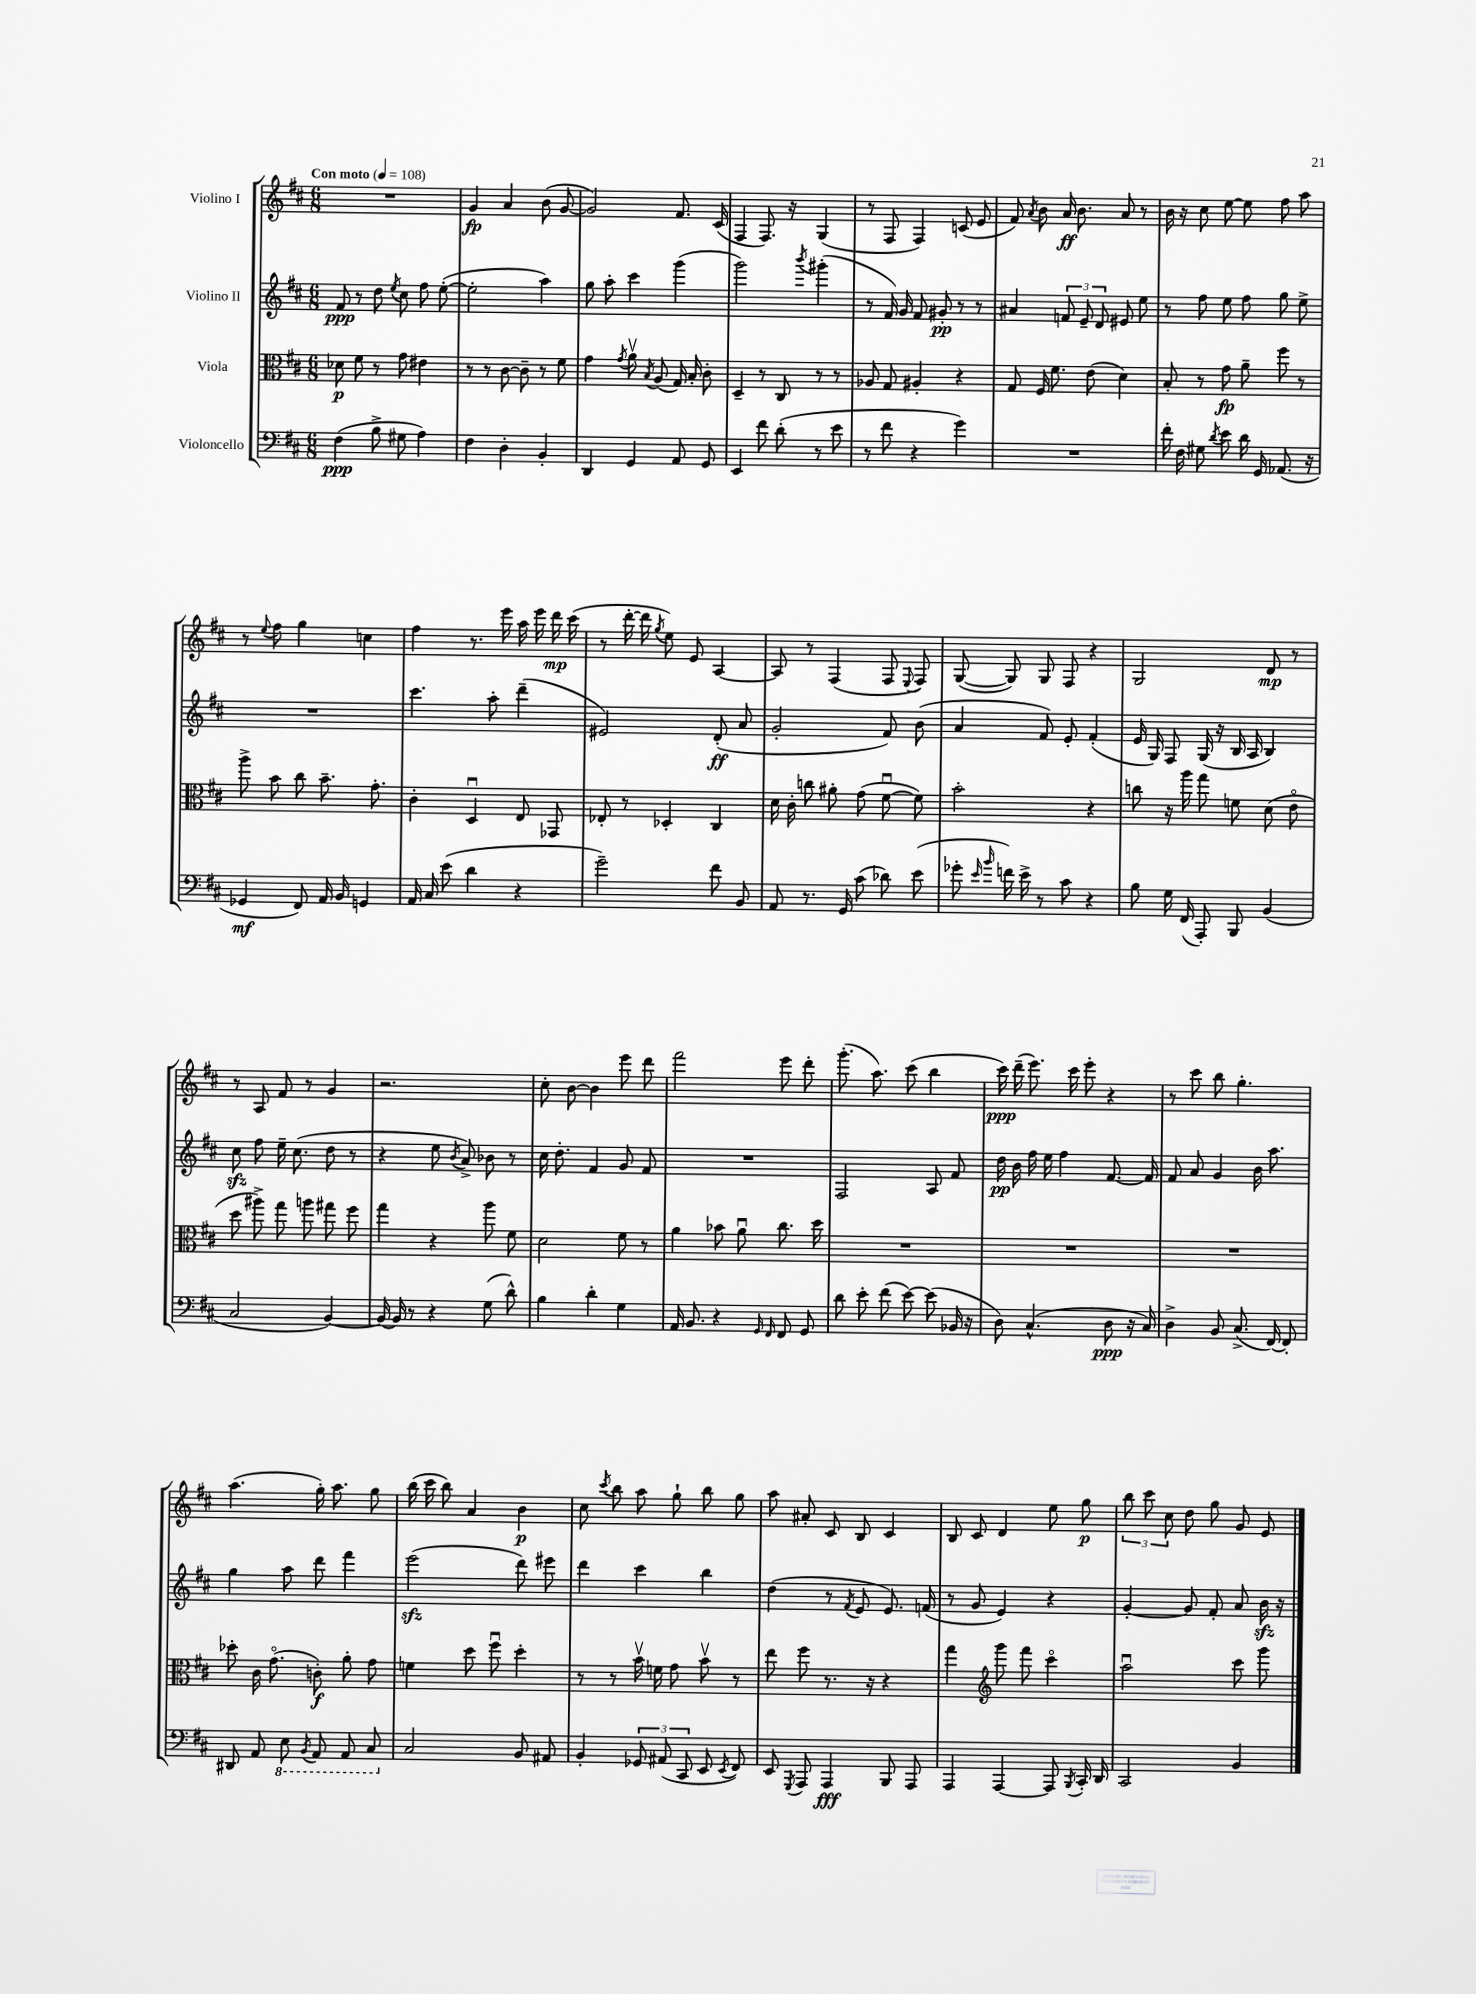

**kern	**kern	**kern	**kern
*staff4	*staff3	*staff2	*staff1
*clefF4	*clefC3	*clefG2	*clefG2
*k[f#c#]	*k[f#c#]	*k[f#c#]	*k[f#c#]
*M6/8	*M6/8	*M6/8	*M6/8
*MM108	*MM108	*MM108	*MM108
(4F#	8d-	8f#	2.r
.	8f#	8r	.
8B^	8r	8dd	.
.	.	8qee	.
8G#	8g	8cc#	.
4A)	4e#	8ff#	.
.	.	([8ee'	.
=	=	=	=
4F#	8r	2ee']	4g
.	8r	.	.
4D'	[8c#	.	4a
.	8c#~]	.	.
4BB'	8r	4aa)	(8b
.	8f#	.	[8g
=	=	=	=
4DD	4g	8gg	2g])
.	.	8aa'	.
.	8qg	.	.
4GG	8av	4ccc#	.
.	8qB	.	.
.	(8A	.	.
8AA	16G)	(4ggg	8.f#
.	16B'	.	.
8GG	8c#'	.	.
.	.	.	(16c#
=	=	=	=
4EE	4D~	2ggg)	4F#
8f#	8r	.	8.F#)
(8d'	8C#	.	.
.	.	.	16r
.	.	8qbbb	.
8r	8r	(4ggg#'	(4G
8e	8r	.	.
=	=	=	=
8r	8A-	8r	8r
8f#	8G	16f#)	8F#
.	.	16g	.
4r	4A#'	8f#	4F#)
.	.	8g#'	.
4g)	4r	8r	(8c
.	.	8r	8e
=	=	=	=
2.r	8G	4a#	8f#)
.	.	.	8qa
.	16F#	.	8b
.	8.f#	.	.
.	.	12f	16a
.	.	.	8.b
.	.	12e~	.
.	(8e	.	.
.	.	12d	.
.	4d)	8e#	8a
.	.	8ee	8r
=	=	=	=
16f#'	8B'	8r	16b
16F#	.	.	16r
8G#	8r	8ff#	8cc#
8qd	.	.	.
8e	8g	8ee	[8ee
16d	8a~	8ff#	8ee]
16GG	.	.	.
(8.AA-	8ff#	8gg	8ff#
.	8r	8ee^	8aa
16r	.	.	.
=	=	=	=
4GG-	8aa^	2.r	8r
.	.	.	8qqee
.	8b	.	8ff#
8FF#)	8cc#	.	4gg
16AA	8.b~	.	.
16BB	.	.	.
4GG	.	.	4cc
.	8.g'	.	.
=	=	=	=
16AA	4c#'	4.ccc#	4ff#
16C#	.	.	.
(8e	.	.	.
4d	4Du	.	8.r
.	.	8aa'	.
.	.	.	16eee
4r	8E	(4ddd~	16aa
.	.	.	16eee
.	8GG-	.	16ddd
.	.	.	(16ccc#
=	=	=	=
2g~)	8E-'	2e#)	8r
.	8r	.	[16ddd'
.	.	.	16ddd]
.	.	.	8qgg
.	4D-'	.	8ee)
.	.	.	8e
8f#	4C#	(8d'	[4A
8BB	.	8a	.
=	=	=	=
8AA	16d	2g'	8A]
.	16c#'	.	.
8.r	8cc	.	8r
.	8a#'	.	(4F#
16GG	.	.	.
(8c#	(8g	.	.
8d-)	[8f#u	8f#)	8F#
.	.	.	8qqE
(8e	8f#])	(8b	8F#)
=	=	=	=
8g-'	2b'	4a	([8G
16qqe	.	.	.
16qqb	.	.	.
16f)	.	.	8G])
16e^	.	.	.
8r	.	8f#)	8G
8c#	.	8e'	8F#
4r	4r	(4f#'	4r
=	=	=	=
8B	8cc	16e	2G
.	.	16G)	.
16G	16r	8F#	.
(16FF#	16aa	.	.
8AAA')	8gg	(16G	.
.	.	16r	.
8BBB	8f	16B	.
.	.	16A	.
(4BB	(8d	4B)	8d
.	8eo	.	8r
=	=	=	=
2C#	8dd	8cc#	8r
.	8aa#^)	8ff#	8A
.	8gg	16ee~	8f#
.	.	(8.cc#	.
.	8aa	.	8r
[4BB)	8gg#	8dd	4g
.	8ff#	8r	.
=	=	=	=
16BB_	4gg	4r	2.r
16BB]	.	.	.
8r	.	.	.
4r	4r	8ee	.
.	.	8qb	.
.	.	8a^)	.
(8G	8aa	8b-	.
8d^^)	8f#	8r	.
=	=	=	=
4B	2d	16cc#	8cc#'
.	.	8.dd'	.
.	.	.	[8b
4d'	.	4f#	4b]
4G	8f#	8g	8eee
.	8r	8f#	8ddd
=	=	=	=
16AA	4a	2.r	2fff#
8.BB	.	.	.
4r	8b-	.	.
.	8au	.	.
16qqGG	.	.	.
16qqFF#	.	.	.
8FF#	8.cc#	.	8eee
8GG	.	.	8ddd'
.	16dd	.	.
=	=	=	=
8d	2.r	2F#	(8.ggg'
8e'	.	.	.
.	.	.	8.aa)
(8f#	.	.	.
[8e)	.	.	(8ccc#
(8e]	.	8A	4bb
16BB-	.	8f#	.
16r	.	.	.
=	=	=	=
8D)	2.r	16dd	16ccc#)
.	.	16b	(16ddd~
(4.C#^^	.	16ff#	8.eee)
.	.	16ee	.
.	.	4ff#	.
.	.	.	16ccc#
.	.	.	8eee'
8D	.	[8.f#	4r
16r	.	.	.
16C#)	.	16f#]	.
=	=	=	=
4D^	2.r	8f#	8r
.	.	8a	8ccc#
8BB	.	4g	8bb
(8.C#^	.	.	4.gg'
.	.	16b	.
[16FF#)	.	8.aa	.
8FF#']	.	.	.
=	=	=	=
8DD#	8dd-'	4gg	(4.aa
8AA	16c#	.	.
.	(8.go	.	.
8EE	.	8aa	.
8qBBB	.	.	.
8AAA	8c')	8ddd	16gg')
.	.	.	8.aa
8AAA	8a'	4fff#	.
8CC#	8g	.	8gg
=	=	=	=
2C#	4f	(2eee	(16bb
.	.	.	16ccc#
.	.	.	8bb)
.	8dd	.	4a
.	8ff#u	.	.
8BB	4dd'	8ddd)	4b
8AA#	.	8eee#	.
=	=	=	=
4BB'	8r	4ddd	8cc#
.	.	.	8qccc#
.	8r	.	8bb
12GG-	16bv	4ccc#	8aa
.	16f	.	.
(12AA#	.	.	.
.	8g	.	8gg`
12CC#	.	.	.
8EE	8bv	4bb	8bb
8qEE	.	.	.
8FF#)	8r	.	8gg
=	=	=	=
8EE	8ee	(4dd	8aa
8qGGG	.	.	.
8AAA	8ff#	.	8a#'
4AAA	8.r	8r	8c#
.	.	8qf#	.
.	.	8e	8B
.	16r	.	.
8BBB	4r	8.e)	4c#
8AAA	.	.	.
.	.	(16f	.
=	=	=	=
4AAA	4gg	8r	8B
.	.	8g	8c#
*	*clefG2	*	*
[4AAA	8ggg	4e)	4d
.	8fff#	.	.
8AAA]	4ccc#o	4r	8ee
8qBBB	.	.	.
16CC#'	.	.	8gg
16DD	.	.	.
=	=	=	=
2CC#	2aau	[4g'	12bb
.	.	.	12ccc#
.	.	.	12cc#
.	.	8g]	8dd
.	.	8f#'	8gg
4BB	8ccc#	8a	8g
.	8ggg	16b	8e
.	.	16r	.
==	==	==	==
*-	*-	*-	*-
